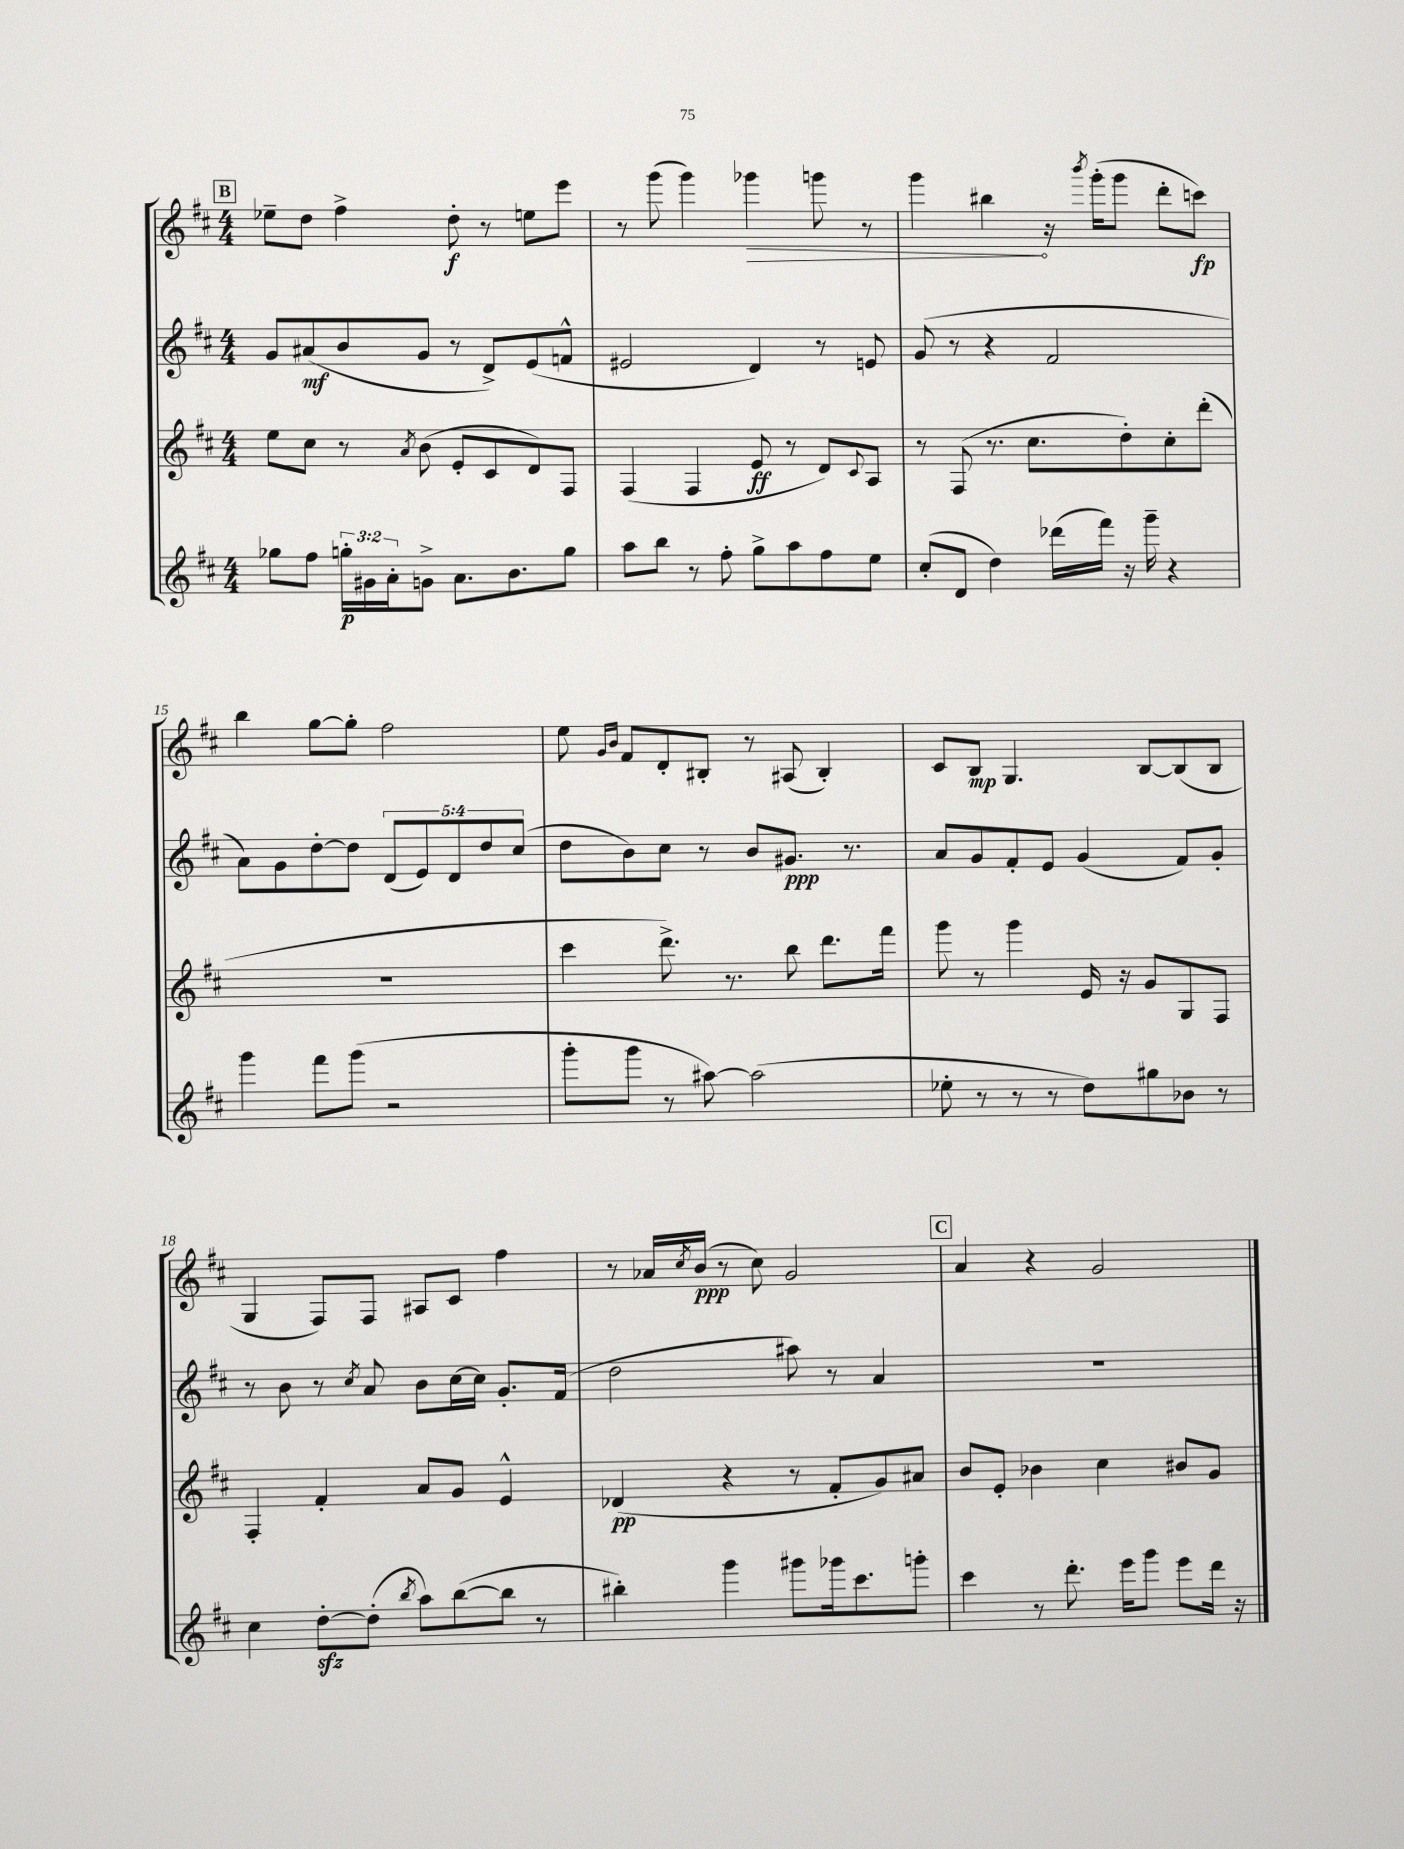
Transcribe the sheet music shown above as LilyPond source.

<<
\new StaffGroup <<
\new Staff = "s0" {
    \clef treble \key d \major \numericTimeSignature \time 4/4
    \mark \markup { \box "B" } ees''8-- d''8 fis''4-> d''8-.\f r8 e''8 e'''8 |
    r8 g'''8( g'''4) \once \override Hairpin.circled-tip = ##t ges'''4\> g'''8 r8 |
    g'''4 bis''4\! r16 \acciaccatura { b'''8 } g'''16-.( g'''8 d'''8-. c'''8\fp) |
    b''4 g''8~ g''8-. fis''2 |
    e''8 \grace { g'16 b'16 } fis'8 d'8-. bis8-. r8 ais8( bis4-.) |
    cis'8 b8\mp g4. b8~ b8( b8 |
    g4 fis8) fis8 ais8 cis'8 fis''4 |
    r8 aes'16 \acciaccatura { cis''8 } b'16\ppp( r8 cis''8) g'2 |
    \mark \markup { \box "C" } a'4 r4 g'2 \bar "|." |
}
\new Staff = "s1" {
    \clef treble \key d \major \numericTimeSignature \time 4/4 \override Staff.TupletNumber.text = #tuplet-number::calc-fraction-text
    \mark \markup { \box "B" } g'8 ais'8\mf( b'8 g'8 r8 d'8->) e'8( f'8-^ |
    eis'2 d'4) r8 e'8 |
    g'8( r8 r4 fis'2 |
    a'8) g'8 d''8~-. d''8 \tuplet 5/4 { d'8( e'8) d'8 d''8 cis''8( } |
    d''8 b'8) cis''8 r8 b'8 gis'8.\ppp r8. |
    a'8 g'8 fis'8-. e'8 g'4( fis'8) g'8-. |
    r8 b'8 r8 \acciaccatura { cis''8 } a'8 b'8 cis''16~ cis''16 g'8.-. fis'16( |
    d''2 ais''8) r8 a'4 |
    \mark \markup { \box "C" } R1 \bar "|." |
}
\new Staff = "s2" {
    \clef treble \key d \major \numericTimeSignature \time 4/4
    \mark \markup { \box "B" } e''8 cis''8 r8 \acciaccatura { a'8 } b'8( e'8-. cis'8 d'8) fis8 |
    fis4( fis4 e'8\ff r8 d'8) \appoggiatura { cis'8 } a8 |
    r8 fis8( r8. cis''8. d''8-.) cis''8-. d'''8-.( |
    R1 |
    cis'''4 d'''8.->) r8. b''8 d'''8. fis'''16 |
    g'''8 r8 g'''4 e'16 r16 g'8 g8 fis8 |
    fis4-. fis'4-. a'8 g'8 e'4-^ |
    des'4\pp( r4 r8 fis'8-. g'8) ais'8 |
    \mark \markup { \box "C" } b'8 e'8-. bes'4 cis''4 bis'8 g'8 \bar "|." |
}
\new Staff = "s3" {
    \clef treble \key d \major \numericTimeSignature \time 4/4 \override Staff.TupletNumber.text = #tuplet-number::calc-fraction-text
    \mark \markup { \box "B" } ges''8 fis''8 \tuplet 3/2 { g''16-.\p gis'16 a'16-. } g'8-> a'8. b'8. g''8 |
    a''8 b''8 r8 fis''8-. g''8-> a''8 fis''8 e''8 |
    cis''8-.( d'8 d''4) des'''16( fis'''16) r16 g'''16-- r4 |
    g'''4 fis'''8 g'''8( r2 |
    g'''8-. g'''8 r8 ais''8~) ais''2( |
    ees''8-. r8 r8 r8 d''8) gis''8 bes'8 r8 |
    cis''4 d''8~-.\sfz d''8-.( \acciaccatura { b''8 } a''8) b''8~( b''8 r8 |
    bis''4-.) g'''4 gis'''8 ges'''16 cis'''8. g'''8-. |
    \mark \markup { \box "C" } cis'''4 r8 d'''8.-. e'''16 g'''8 e'''8 d'''16 r16 \bar "|." |
}
>>
>>
\layout { \context { \Score currentBarNumber = #12 } }
